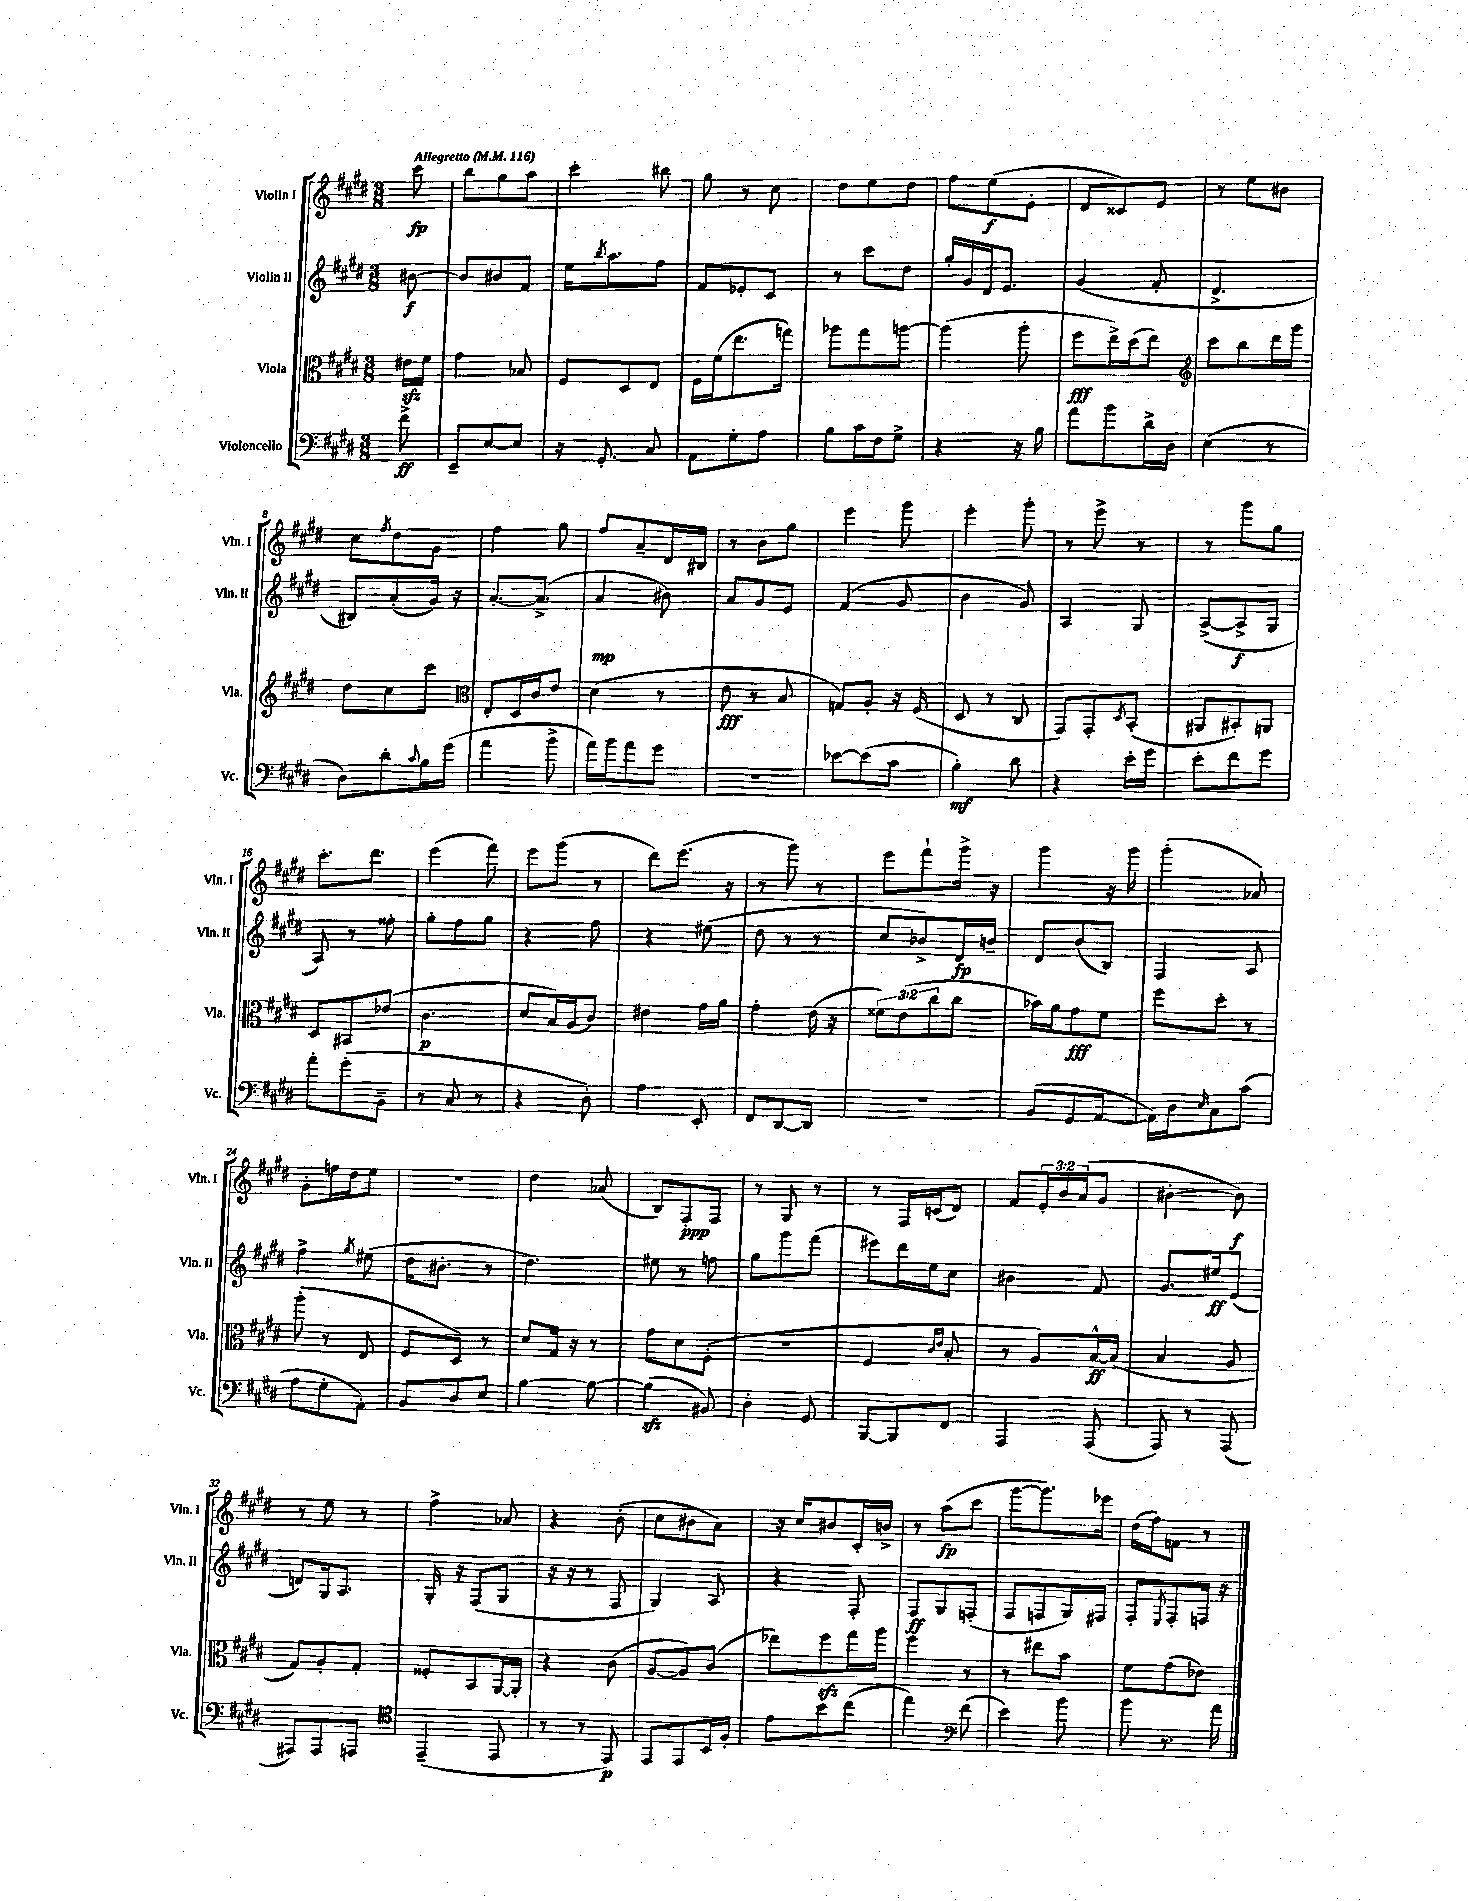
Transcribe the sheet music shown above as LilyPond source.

<<
\new StaffGroup <<
\new Staff = "s0" \with { instrumentName = "Violin I" shortInstrumentName = "Vln. I" } {
    \clef treble \key e \major \numericTimeSignature \time 3/8 \override Staff.TupletNumber.text = #tuplet-number::calc-fraction-text \partial 8 \tempo "Allegretto" 4 = 116
    cis'''8\fp |
    b''8 gis''8 a''8 |
    cis'''4-. bis''8 |
    gis''8 r8 cis''8 |
    dis''8 e''8 dis''8 |
    fis''8 e''8\f( e'8-. |
    dis'8 cisis'8) e'8 |
    r8 e''8 bis'8 |
    cis''8 \acciaccatura { fis''8 } dis''8 gis'8 |
    fis''4 gis''8 |
    fis''8 a'8-- dis'16 bis16 |
    r8 b'8 gis''8 |
    e'''4 gis'''8 |
    e'''4-. gis'''8-. |
    r8 e'''8-> r8 |
    r8 gis'''8 gis''8 |
    cis'''8.-. dis'''8. |
    e'''4( fis'''8) |
    e'''8 gis'''8( r8 |
    dis'''8) e'''8.( r16 |
    r8 gis'''8) r8 |
    e'''8 fis'''8-! gis'''16-> r16 |
    gis'''4 r16 gis'''16 |
    gis'''4-.( aes'8) |
    gis'8-. f''16 dis''16 e''8 |
    R4. |
    dis''4 aes'8( |
    b8) fis8-.\ppp fis8 |
    r8 gis8 r8 |
    r8 fis16 c'16( dis'8) |
    fis'8 \tuplet 3/2 { e'16-. b'16 a'16( } gis'8 |
    bis'4~-. bis'8\f) |
    r8 e''8 r8 |
    fis''4-> aes'8 |
    r4 b'8-.( |
    cis''8 bis'8 a'8) |
    r16 cis''16 bis'8 cis'16-. b'16-> |
    r8 a''8\fp( cis'''8 |
    gis'''8~ gis'''8.) ees'''16 |
    dis''16( fis''16) f'8 r8 \bar "|." |
}
\new Staff = "s1" \with { instrumentName = "Violin II" shortInstrumentName = "Vln. II" } {
    \clef treble \key e \major \numericTimeSignature \time 3/8 \partial 8
    bis'8~\f |
    bis'8 bis'8 fis'8 |
    e''16 \acciaccatura { b''8 } a''8. fis''8 |
    fis'8 ees'8-. cis'8 |
    r8 cis'''8 dis''8 |
    gis''16-. gis'16 dis'16 e'8. |
    gis'4( fis'8-. |
    dis'4.-> |
    bis8) a'8-.( gis'16) r16 |
    a'8.~-. a'8.->( |
    a'4\mp bis'8) |
    a'8 gis'8 e'8 |
    fis'4( gis'8 |
    b'4 gis'8) |
    a4 gis8 |
    a8~->( a8->\f gis8 |
    a8) r8 fisis''8-. |
    gis''8-. fis''8 gis''8 |
    r4 fis''8 |
    r4 eis''8( |
    dis''8 r8 r8 |
    cis''8 bes'8->) dis'16\fp b'16-- |
    dis'8 b'8( b8) |
    fis4 a8 |
    fis''4-> \acciaccatura { gis''8 } eis''8( |
    dis''16 bis'8.-. r8 |
    dis''4.) |
    eis''8 r8 f''8 |
    gis''8 gis'''8 fis'''8( |
    eis'''8) dis'''16 e''16 cis''8 |
    bis'4 fis'8 |
    gis'8. eis''16\ff e'8( |
    d'8) gis16 a8. |
    gis16-. r16 fis8( gis8 |
    r16 r16 r8 fis8 |
    gis4) a8 |
    r4 fis8-. |
    fis8\ff gis8 f8-.( |
    fis8 f8 gis16) fis16 |
    fis8-. \acciaccatura { e8 } fis8-. f16 r16 \bar "|." |
}
\new Staff = "s2" \with { instrumentName = "Viola" shortInstrumentName = "Vla." } {
    \clef alto \key e \major \numericTimeSignature \time 3/8 \override Staff.TupletNumber.text = #tuplet-number::calc-fraction-text \partial 8
    eis'16\sfz fis'16 |
    gis'4 bes8 |
    fis8 dis8 e8 |
    fis16 fis'16( e''8. g''16) |
    aes''8 gis''8 a''8~ |
    a''4( a''8-. |
    fis''8\fff e''16->) dis''16( e''8) |
    \clef treble cis'''8 b''8 dis'''16 gis'''16 |
    dis''8 cis''8 cis'''8 |
    \clef alto e8-. dis16 cis'16 e'8 |
    dis'4( r8 |
    e'8\fff r8 b8 |
    g8) a8-. r16 fis16( |
    dis8 r8 cis8 |
    gis,8) gis,8-. \acciaccatura { dis8 } b,8-.( |
    ais,8 bis,8-.) a,8 |
    dis8 bis,8 ees'8( |
    cis'4.\p |
    dis'8 b16) a16( cis'8) |
    eis'4 gis'16 a'16 |
    gis'4-. e'16( r16 |
    \tuplet 3/2 { fisis'8) e'8( cis''8 } cis''8 |
    bes'16) a'16 gis'8\fff fis'8 |
    fis''8 dis''8-. r8 |
    a''8-.( r8 e8 |
    fis8 dis8) r8 |
    dis'8 gis16 r16 r8 |
    gis'8 dis'8 fis8-.( |
    r4. |
    fis4 \grace { cis'16 e'16 } b8-. |
    r8 a8) b16~-^\ff b16( |
    b4 a8 |
    gis8) a8-. gis8-. |
    fisis8-. b,8 a,16~ a,16-. |
    r4 cis'8( |
    a8~ a8) cis'8( |
    ees''8) fis''8\sfz gis''16 a''16 |
    fis''4 r8 |
    r8 eis''8 b'8 |
    fis'8 gis'8( ees'8) \bar "|." |
}
\new Staff = "s3" \with { instrumentName = "Violoncello" shortInstrumentName = "Vc." } {
    \clef bass \key e \major \numericTimeSignature \time 3/8 \partial 8
    fis'8->\ff |
    e,8-- e8~ e8 |
    r16 gis,8.-. cis8 |
    a,8 gis8-. a8 |
    b8 cis'16 fis16 gis8-> |
    r4 r16 b16 |
    a'8 b'8 dis'16-> dis16 |
    e4( r8 |
    dis8) dis'8-. \appoggiatura { cis'8 } b16 gis'16( |
    a'4 b'8-> |
    a'16) b'16 a'8 gis'8 |
    R4. |
    ees'8~ ees'8( cis'8 |
    b4-.\mf) dis'8 |
    r4 e'16-. gis'16 |
    e'8-. fis'8 gis'8 |
    a'8-. gis'8-.( b,8-- |
    r8 cis8 r8 |
    r4 dis8-.) |
    a4 e,8-. |
    fis,8 dis,8~ dis,8 |
    R4. |
    b,8( gis,8 a,8~ |
    a,16) dis16 \grace { e16 } cis8 cis'8( |
    a8 gis8-. a,8-.) |
    b,8 dis8 e8 |
    b4~ b8~ |
    b4\sfz( bis,8) |
    dis4-. gis,8 |
    b,,8~ b,,8 fis,8 |
    a,,4 a,,8( |
    a,,8) r8 a,,8( |
    ais,,8) ais,,8 a,,8 |
    \clef tenor e,4--( e,8 |
    r8 r8 e,8\p) |
    e,8 e,8 b,16 fis16-. |
    e'8 b'8 cis''8( |
    e''4) \clef bass fis'8( |
    e'4) b'8 |
    b'8 r8. a'16 \bar "|." |
}
>>
>>
